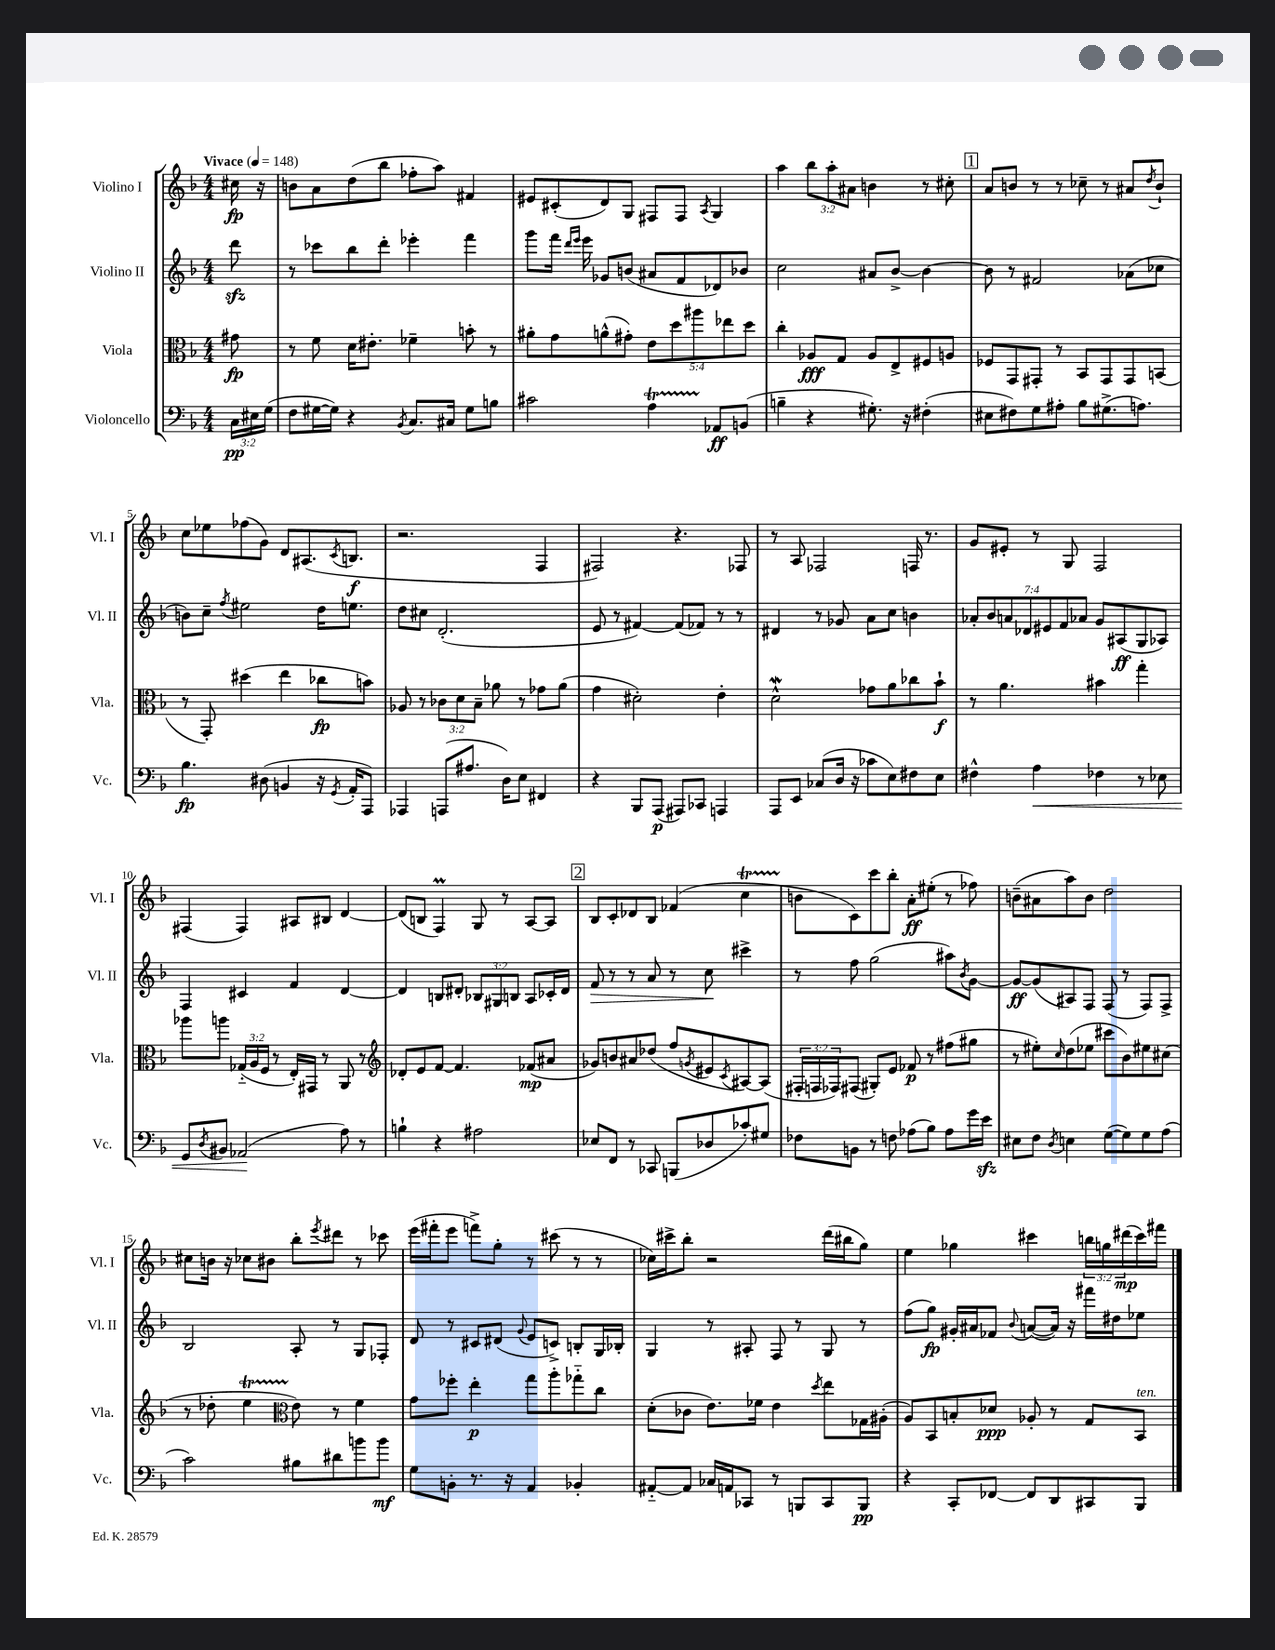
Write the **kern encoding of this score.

**kern	**kern	**kern	**kern
*staff4	*staff3	*staff2	*staff1
*clefF4	*clefC3	*clefG2	*clefG2
*k[b-]	*k[b-]	*k[b-]	*k[b-]
*M4/4	*M4/4	*M4/4	*M4/4
*MM148	*MM148	*MM148	*MM148
24C	8g#	8ddd	16cc#
24E#	.	.	.
.	.	.	16r
(24G	.	.	.
=	=	=	=
8F	8r	8r	8b
[16G#	8f	8ccc-	8a
16G#])	.	.	.
4r	16d	8bb-	(8dd
.	8.e#'	.	.
.	.	8ddd'	8bb-
8qBB-	.	.	.
8.C	4f-~	4eee-'	8ff-'
.	.	.	8aa)
16C#	.	.	.
8G#	8b'	4fff	4f#
8B	8r	.	.
=	=	=	=
2c#	8a#'	8ggg	8e#
.	8g	16fff	(8c#'
.	.	16qqddd	.
.	.	16qqeee	.
.	.	16eee	.
.	(8a^^	8g-	8d)
.	8g#')	(8b	8G
4A	10e	8a#	8F#
.	10dd	.	.
.	.	8f	8F#
.	10aa#	.	.
.	.	.	8qA
8AA-	.	8d-)	4G
.	10ee-	.	.
(8BB	.	8b-	.
.	10dd	.	.
=	=	=	=
4B~	4cc'	2cc	4aa
4r	8A-	.	12bb-
.	.	.	12aa'
.	8G	.	.
.	.	.	12a#
8.G#')	8A-	8a#	4b
.	8E^	[8b-^	.
16r	.	.	.
(4F#'	8F#	4b-_	8r
.	8A	.	8cc#'
=	=	=	=
8E#	8F-	8b-]	8a
8F#)	8GG	8r	8b
8G	8GG#'	2f#	8r
8A#'	8r	.	8r
8B-	8BB-	.	8cc-~
(8.G#^	8GG#	.	8r
.	8GG#	(8a-	8a#
8.A)	.	.	.
.	.	.	8qdd
.	(8BB	8cc-	8b`
=	=	=	=
4.B-	8r	8b)	8cc
.	8GG')	8cc~	8ee-
.	.	8qff	.
.	(4dd#	2ee#	(8ff-
(8D#	.	.	8g)
4BB	4ee	.	8d
.	.	.	(8.A#
16r	8cc-	16dd	.
8qGG	.	.	8qc
16AA'	.	8.ee	8.B
8AAA)	8b)	.	.
=	=	=	=
4AAA-	8A-	8dd	2.r
.	8r	8cc#	.
(8AAA	12c-	(2.d'	.
.	12d	.	.
8.A#	.	.	.
.	12B-~	.	.
.	8a-	.	.
16D)	.	.	.
8E	8r	.	.
4FF#	8g-	.	4F
.	(8a-	.	.
=	=	=	=
4r	4g	8e	2F#)
.	.	8r	.
8BBB-	2d#')	[4f#)	.
(8AAA	.	.	.
8AAA#)	.	(8f#]	4.r
8CC-	.	8f-)	.
4AAA	4e'	8r	.
.	.	8r	8F-
=	=	=	=
8AAA	2d^^	4d#	8r
8EE	.	.	8A
(8C-	.	8r	2F-
16D	.	8g-	.
16r	.	.	.
8c-	8g-	8a	.
8E)	8a	8cc	.
8F#	8cc-	4b	16F
.	.	.	8.r
8E	8b-`	.	.
=	=	=	=
4F#^^	8r	14a-'	8g
.	.	14b-	.
.	4.a	.	8e#'
.	.	14a	.
.	.	14d-	.
4A	.	.	8r
.	.	14e#	.
.	.	14f	.
.	.	.	8G
.	.	14a-	.
4F-	4b#	8g	2F
.	.	(8A#	.
8r	4gg'	8G	.
8E-	.	8A-)	.
=	=	=	=
8GG	8aa-	4F	(4F#
8qD	.	.	.
8BB#	8aa	.	.
(2AA-	(24G-'~	4c#	4F#)
.	24A	.	.
.	24F	.	.
.	8r	.	.
.	16E')	4f	8A#
.	16GG#	.	.
.	8r	.	8B#
8A)	8AA	[4d	[4d
8r	8r	.	.
=	=	=	=
*	*clefG2	*	*
4B`	8d-'	4d]	(8d]
.	8e	.	8B
4r	[8f	8B	4F)
.	4.f]	8d#'	.
2A#	.	12B-	8G
.	.	12G#	.
.	.	.	8r
.	.	12B	.
.	(8f-	8A	[8A
.	8a#	16c-'	8A]
.	.	16d#	.
=	=	=	=
8E-	8g-)	8f	8B-
8FF	8b	8r	8c'
8r	8a#	8r	8d-
8CC-	(8dd-	8a	8B-
(8BBB	8ff	8r	(4f-
.	8qg	.	.
8D-	8e#	8cc	.
.	8qc	.	.
8c-')	[8A#)	4ccc#^	4cc
8G#	(8A#]	.	.
=	=	=	=
8F-	24F#'	8r	8b
.	24F	.	.
.	24F-)	.	.
8BB	(8F#	8ff	8c)
8r	8G#')	(2gg	8ccc
8F	8e	.	8bb-'
(8A-	8f-	.	8a'
8B-)	8r	.	(8ee#'
8A-	(8ff#	8aa#)	8r
.	.	8qb-	.
16g	8gg#	[8g	8ff-)
16e	.	.	.
=	=	=	=
8E#	8r	8g_	(8b~
8F	8ee#')	(8g]	8a#
8qD	16qqcc	.	.
4E	(8dd	8A#)	8aa)
.	8ee-	8F	8b
([8G	8ccc#	(8F	2dd
8G])	8b-)	8r	.
8G	8ee#	8F)	.
(8A	(8cc#	8F^	.
=	=	=	=
2c)	8r	2B-	8cc#
.	8dd-'	.	16b
.	.	.	16r
.	4ee	.	8cc-
.	.	.	8b#
*	*clefC3	*	*
8B#	8e)	8A'	8bb-'
.	.	.	8qeee
8d#	8r	8r	8ddd#
8b	4f	8G	8r
8b	.	8F-'	8ccc-
=	=	=	=
8G	8g	8d	(16eee
.	.	.	16fff#'
8BB'	8ff-'	8r	8eee
8.r	4ee'	8c#	8fff^)
.	.	(8d#	8gg'
16r	.	.	.
.	.	8qqg	.
4AA	8gg	8e	8r
.	8aa'	8c^)	(8ccc#
4BB-'	8gg-'~	8B'	8r
.	8cc	16G	8r
.	.	16B-'	.
=	=	=	=
[8AA#'~	(8d'	4G	16cc-)
.	.	.	16ccc#^
8AA#]	8c-	.	8bb-'
16C-	8.e)	8r	2r
16AA	.	.	.
8CC-	.	8A#'	.
.	16f-	.	.
8r	4e	8F	.
8BBB	.	8r	.
.	8qdd	.	.
8CC-	8ee	8G	(16ddd
.	.	.	16bb#
8BBB	16G-	8r	8gg)
.	(16A#'	.	.
=	=	=	=
4r	8A)	(8ff	4ee
.	8BB-	8gg)	.
8CC'	8B'	16g#'	4gg-
.	.	16a#	.
[8FF-	8d-	8f-	.
.	.	8qqb-	.
8FF-]	8A-'	([8a	4ccc#
8DD	8r	16a])	.
.	.	16r	.
8CC#	8G	16fff#	24bb
.	.	.	24gg
.	.	16dd#	.
.	.	.	(24ddd#
8BBB-	8BB-	8ee-	16ccc#)
.	.	.	16fff#
==	==	==	==
*-	*-	*-	*-
